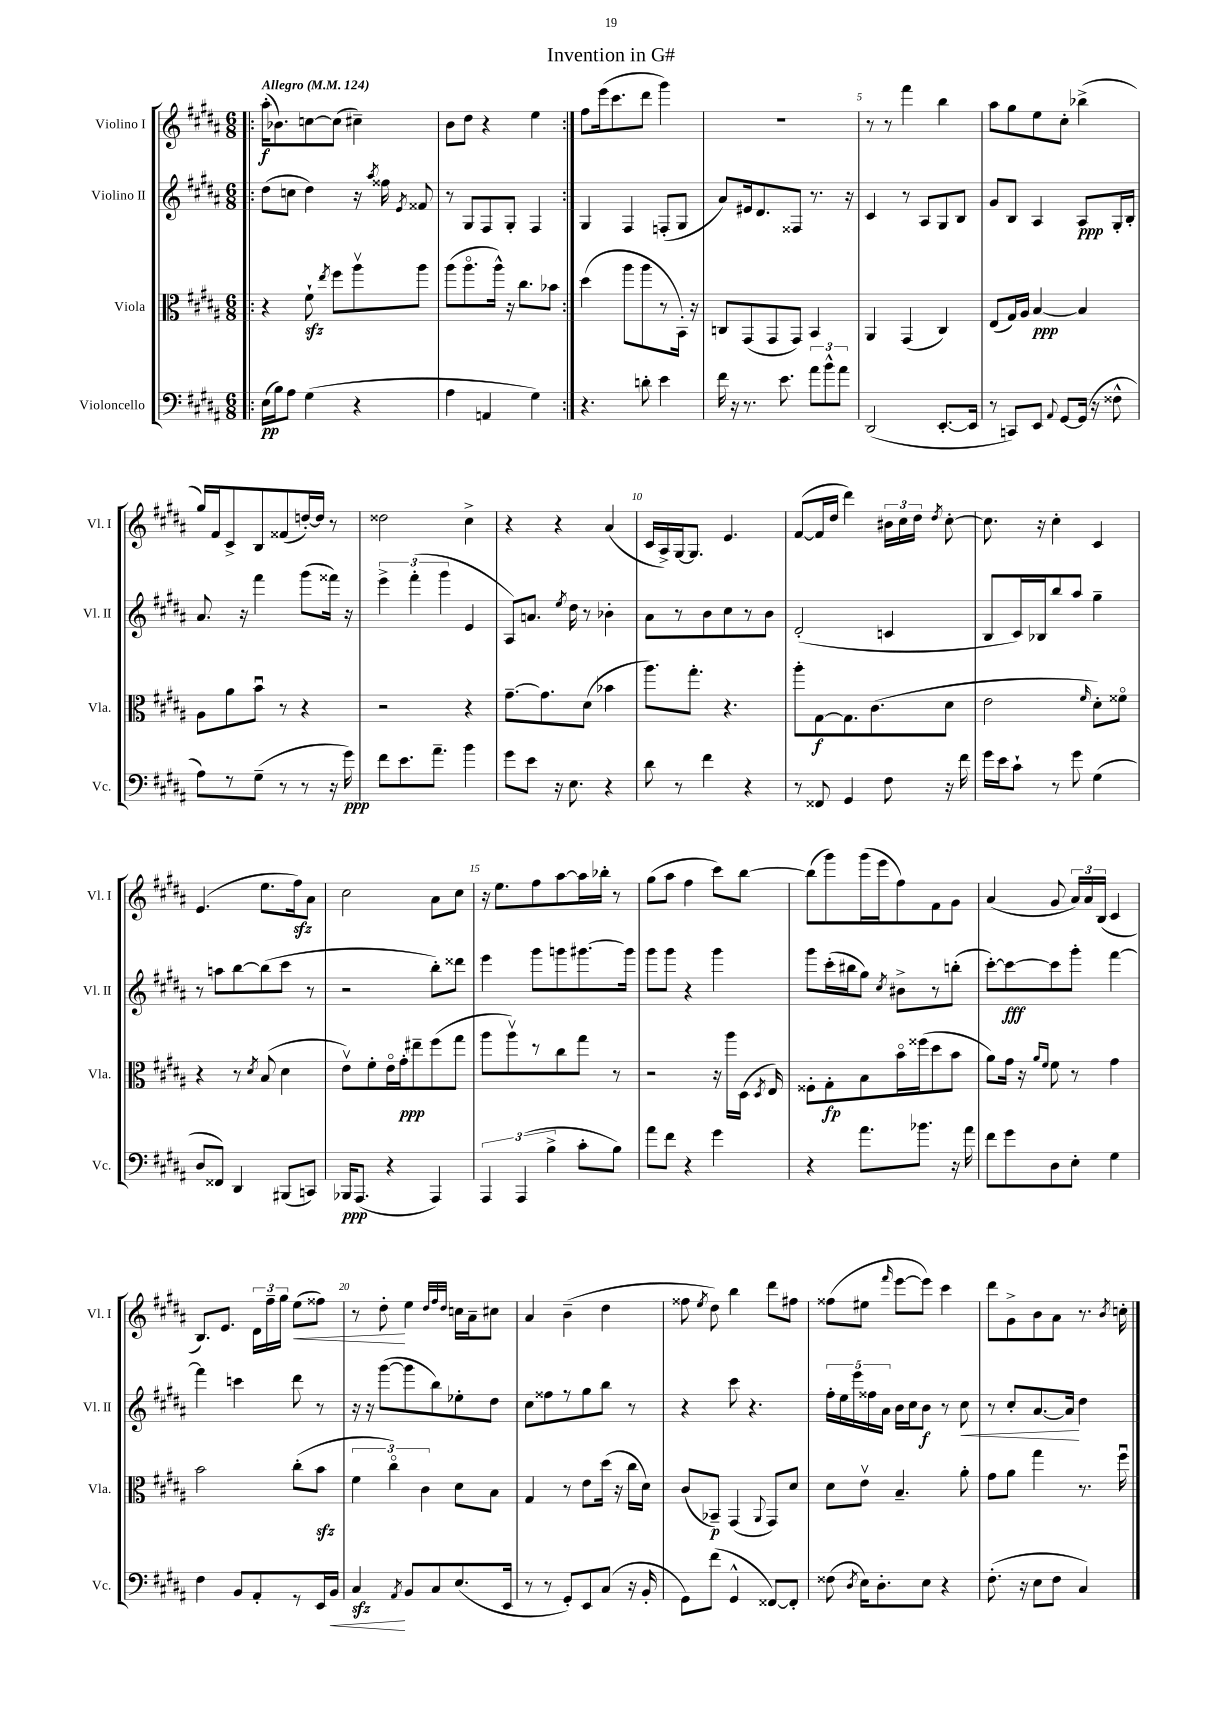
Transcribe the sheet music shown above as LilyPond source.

\header { title = "Invention in G#" }
<<
\new StaffGroup <<
\new Staff = "s0" \with { instrumentName = "Violino I" shortInstrumentName = "Vl. I" } {
    \clef treble \key b \major \numericTimeSignature \time 6/8 \tempo "Allegro" 4 = 124
    \autoBeamOff \repeat volta 2 { \bar ".|:" ais''16[-.\f( bes'8.) c''8~ c''8]( cis''4--) |
    b'8[ dis''8] r4 e''4 | }
    fis''8[ e'''16( cis'''8. dis'''8] gis'''4) |
    R2. |
    r8 r8 fis'''4 b''4 |
    ais''8[ gis''8 e''8 cis''8]-. bes''4->( |
    gis''16[) fis'16 cis'8-> b8 fisis'8( d''16~-.) d''16] r8 |
    disis''2 cis''4-> |
    r4 r4 ais'4( |
    cis'16[ ais16->) gis16~ gis8.] e'4. |
    fis'8[~( fis'16 dis''16] dis'''4) \tuplet 3/2 { bis'16[ cis''16 dis''16] } \acciaccatura { dis''8 } cis''8~-. |
    cis''8. r16 cis''4-. cis'4 |
    e'4.( e''8.[ fis''16\sfz) ais'8] |
    cis''2 ais'8[ cis''8] |
    r16 e''8.[ fis''8 ais''8~ ais''16 bes''16]-. r8 |
    gis''8[( ais''8] fis''4 cis'''8[) b''8]~ |
    b''8[( gis'''8) gis'''16( e'''16 fis''8) fis'8 gis'8] |
    ais'4( gis'8 \tuplet 3/2 { ais'16[) ais'16 b16]( } cis'4 |
    b8.[) e'8.] \tuplet 3/2 { dis'16[ fis''16-- gis''16] } e''8[\<( fisis''8]) |
    r8 dis''8-.\! e''4 \grace { dis''32[ fis''32 dis''32] } c''16[ ais'16-- cis''8] |
    ais'4 b'4--( dis''4 |
    fisis''8 \acciaccatura { e''8 } dis''8) b''4 dis'''8[ fis''8] |
    fisis''8[( eis''8] \grace { fis'''16 } e'''8[~ e'''8]) cis'''4 |
    dis'''8[ gis'8-> b'8 ais'8] r8. \acciaccatura { b'8 } c''16-. \bar "|." |
}
\new Staff = "s1" \with { instrumentName = "Violino II" shortInstrumentName = "Vl. II" } {
    \clef treble \key b \major \numericTimeSignature \time 6/8
    \autoBeamOff \repeat volta 2 { \bar ".|:" dis''8[( c''8] dis''4) r16 \acciaccatura { ais''8 } fisis''16 \acciaccatura { e'8 } fisis'8 |
    r8 gis8[ fis8 gis8]-. fis4 | }
    gis4 fis4 f8[-.( gis8] |
    ais'8[) eis'16 dis'8. fisis8] r8. r16 |
    cis'4 r8 ais8[ gis8 b8] |
    gis'8[ b8] ais4 ais8[\ppp gis16-. b16]-. |
    ais'8. r16 fis'''4 gis'''8[( fisis'''16]) r16 |
    \tuplet 3/2 { e'''4-> fis'''4-.( gis'''4 } e'4 |
    ais8[) a'8.] \acciaccatura { e''8 } dis''16 r8 bes'4-. |
    ais'8[ r8 b'8 cis''8 r8 b'8] |
    dis'2-.( c'4 |
    b8[ cis'16) bes16 b''8 ais''8] gis''4-- |
    r8 a''8[ b''8~ b''8( cis'''8] r8 |
    r2 b''8[-.) disis'''8] |
    e'''4 gis'''8[ g'''8 gis'''8.~ gis'''16] |
    gis'''8[ gis'''8] r4 gis'''4 |
    gis'''8[ cis'''16-.( bis''16 gis''8]) \acciaccatura { cis''8 } bis'8[-> r8 b''8]-.( |
    cis'''8[~-.) cis'''8~\fff cis'''8 gis'''8]-. fis'''4~ |
    fis'''4 c'''4 dis'''8 r8 |
    r16 r16 gis'''8[~( gis'''8 b''8) ees''8-. dis''8] |
    cis''8[ fisis''8 r8 gis''8 b''8] r8 |
    r4 cis'''8 r4. |
    \tuplet 5/4 { fis''16[-. e''16 e'''16 fisis''16 ais'16] } b'16[ cis''16 b'8]\f r8 cis''8\< |
    r8 cis''8[-. ais'8.~ ais'16]\! dis''4 \bar "|." |
}
\new Staff = "s2" \with { instrumentName = "Viola" shortInstrumentName = "Vla." } {
    \clef alto \key b \major \numericTimeSignature \time 6/8
    \autoBeamOff \repeat volta 2 { \bar ".|:" r4 fis'8-!\sfz \acciaccatura { e''8 } fis''8[ ais''8\upbow ais''8] |
    ais''8[( ais''8.\flageolet ais''16]-^) r16 cis''8.[ bes'8] | }
    dis''4( ais''8[ ais''8 r8 b,16]-.) r16 |
    c8[ gis,8( gis,8 gis,8]) b,4 |
    ais,4 gis,4( cis4) |
    e8[( gis16) ais16] b4~\ppp b4 |
    ais8[ ais'8 b'8]\downbow r8 r4 |
    r2 r4 |
    gis'8.[~-- gis'8. dis'8]( bes'4 |
    ais''8.[) gis''8.]-. r4. |
    ais''8[-. gis8~\f gis8. cis'8.( dis'8] |
    e'2 \grace { fis'16 } dis'8[-.) fisis'8]\flageolet |
    r4 r8 \acciaccatura { dis'8 } b8( dis'4 |
    e'8[\upbow) fis'8-. e'16\flageolet gis'16-.\ppp eis''8-- fis''8( gis''8] |
    ais''8[ ais''8\upbow) r8 cis''8 gis''8] r8 |
    r2 r16 ais''16[ dis16]( \acciaccatura { dis8 } e16) |
    fisis8[-. gis8-.\fp b8 b'16\flageolet fisis''16( dis''8 b'8] |
    ais'8[) gis'16] r16 \grace { ais'16[ fis'16] } fis'8 r8 gis'4 |
    b'2 cis''8[-.( b'8]\sfz |
    \tuplet 3/2 { fis'4 cis''4\flageolet) cis'4 } dis'8[ b8] |
    gis4 r8 e'8[ dis''16]( r16 cis''16[ dis'16]) |
    cis'8[( bes,8]--\p) gis,4( \appoggiatura { ais,8 } gis,8[) dis'8] |
    dis'8[ e'8]\upbow b4.-- ais'8-. |
    gis'8[ ais'8] gis''4 r8. fis''16\downbow \bar "|." |
}
\new Staff = "s3" \with { instrumentName = "Violoncello" shortInstrumentName = "Vc." } {
    \clef bass \key b \major \numericTimeSignature \time 6/8
    \autoBeamOff \repeat volta 2 { \bar ".|:" e16[\pp( b16) ais8] gis4( r4 |
    ais4 a,4 gis4) | }
    r4. d'8-. e'4 |
    fis'16 r16 r8. e'8. \tuplet 3/2 { ais'8[ b'8-^ ais'8] } |
    dis,2( e,8.[~-. e,16] |
    r8 c,8[) e,8] \appoggiatura { ais,8 } gis,8[~ gis,16]( r16 fisis8-^ |
    ais8[) r8 gis8]--( r8 r8 r16 gis'16\ppp) |
    fis'8[ e'8. ais'8.]-- b'4 |
    gis'8[ e'8] r16 e8. r4 |
    dis'8 r8 fis'4 r4 |
    r8 fisis,8 gis,4 fis8 r16 fis'16 |
    gis'16[ e'16 cis'8]-! r8 gis'8 gis4( |
    dis8[ fisis,8]) dis,4 bis,,8[( c,8]) |
    bes,,16[\ppp ais,,8.]( r4 ais,,4) |
    \tuplet 3/2 { ais,,4 ais,,4( b4-> } cis'8[-. b8]) |
    ais'8[ fis'8] r4 gis'4 |
    r4 ais'8.[ bes'8.] r16 ais'16 |
    fis'8[ gis'8 dis8 e8]-. gis4 |
    fis4 b,8[ ais,8-. r8 e,16 b,16]\< |
    cis4\sfz\! \acciaccatura { ais,8 } b,8[ cis8 e8.( e,16] |
    r8 r8 gis,8[-.) e,8 cis8]( r16 b,16-. |
    gis,8[) fis'8]( gis,4-^ fisis,8[~) fisis,8]-. |
    fisis8( \acciaccatura { dis8 } e16[) dis8.-. e8] r4 |
    fis8.-.( r16 e8[ fis8] cis4) \bar "|." |
}
>>
>>
\layout { \context { \Score \override BarNumber.break-visibility = ##(#f #t #t) barNumberVisibility = #(every-nth-bar-number-visible 5) } }
